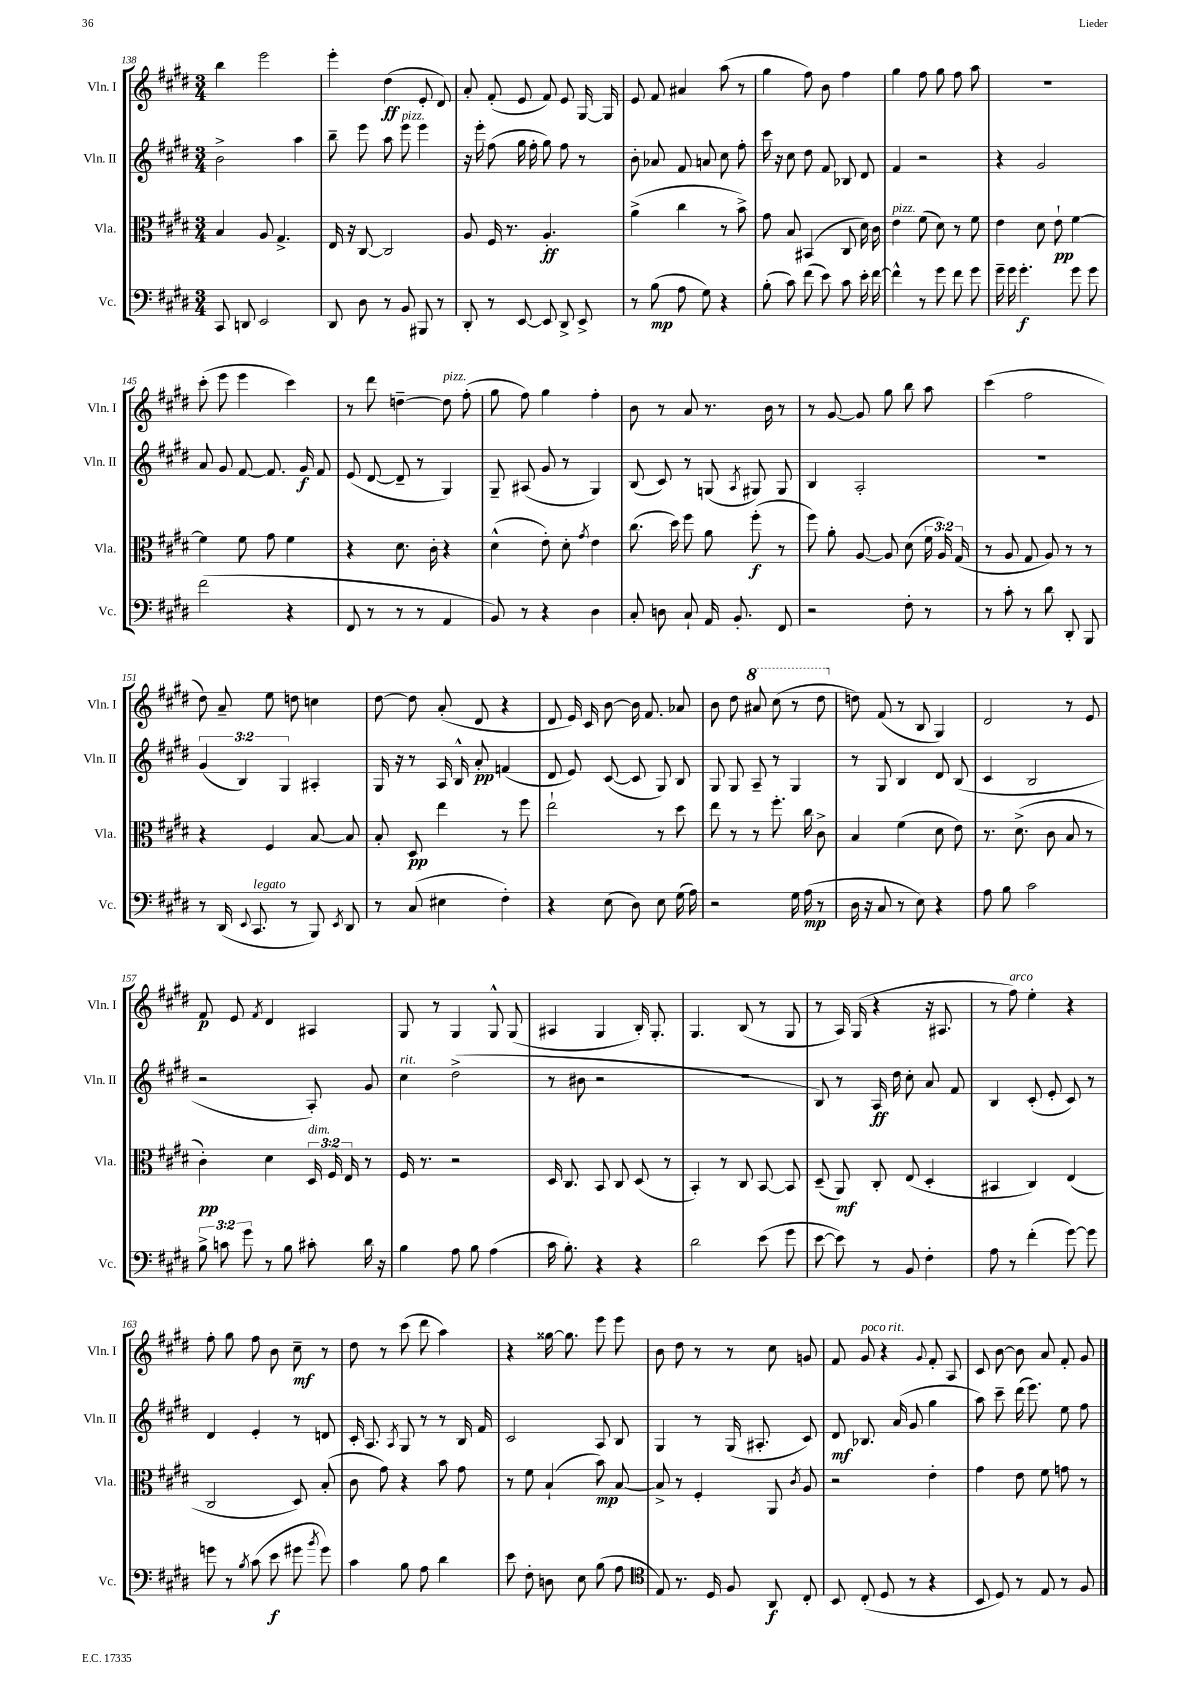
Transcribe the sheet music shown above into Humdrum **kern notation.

**kern	**dynam	**kern	**dynam	**kern	**dynam	**kern	**dynam
*part4	*part4	*part3	*part3	*part2	*part2	*part1	*part1
*staff4	*staff4	*staff3	*staff3	*staff2	*staff2	*staff1	*staff1
*I"Vc.	*	*I"Vla.	*	*I"Vln. II	*	*I"Vln. I	*
*I'Vc.	*	*I'Vla.	*	*I'Vln. II	*	*I'Vln. I	*
*clefF4	*	*clefC3	*	*clefG2	*	*clefG2	*
*k[f#c#g#d#]	*	*k[f#c#g#d#]	*	*k[f#c#g#d#]	*	*k[f#c#g#d#]	*
*M3/4	*	*M3/4	*	*M3/4	*	*M3/4	*
=138	=138	=138	=138	=138	=138	=138	=138
8CC#/	.	4B/	.	2b^\	.	4bb\	.
8DDn/	.	.	.	.	.	.	.
2EE/	.	8A/	.	.	.	2eee\	.
.	.	4.G#^/	.	.	.	.	.
.	.	.	.	4aa\	.	.	.
=139	=139	=139	=139	=139	=139	=139	=139
8DD#/	.	16E/	.	8bb~\	.	4eee'\	.
.	.	16r	.	.	.	.	.
8D#\	.	[8C#/	.	8eee\	.	.	.
8r	.	2C#/]	.	8aa\	.	(4dd#\	ff
!	!	!	!	!LO:TX:a:i:t=pizz.	!	!	!
8BB/	.	.	.	8eee\	.	.	.
8BBB#X/	.	.	.	4eee\	.	8e'/	.
8r	.	.	.	.	.	8d#/)	.
=140	=140	=140	=140	=140	=140	=140	=140
8DD#'/	.	8A/	.	16r	.	8a'/	.
.	.	.	.	16eee'\	.	.	.
8r	.	16F#/	.	(8ff#\	.	(8f#'/	.
.	.	8.r	.	.	.	.	.
[8EE/	.	.	.	16gg#\	.	8e/	.
.	.	.	.	16ff#'\	.	.	.
8EE/]	.	4.A'/	ff	8gg#\)	.	8f#/)	.
8DD#^/	.	.	.	8ff#\	.	8e/	.
8EE^/	.	.	.	8r	.	[16G#/	.
.	.	.	.	.	.	16G#/]	.
=141	=141	=141	=141	=141	=141	=141	=141
8r	.	(4a^\	.	8b'\	.	8e/	.
(8B\	mp	.	.	8a-X/	.	8f#/	.
8A\	.	4cc#\	.	8f#/	.	4a#X/	.
8G#\)	.	.	.	8an/	.	.	.
4r	.	8r	.	8cc#\	.	(8aa\	.
.	.	8b^\)	.	8ff#'\	.	8r	.
=142	=142	=142	=142	=142	=142	=142	=142
(8B'\	.	8g#\	.	16ccc#\	.	4gg#\	.
.	.	.	.	16r	.	.	.
8c#\)	.	8B/	.	8cc#\	.	.	.
(8f#\	.	(4BB#X/	.	8dd#\	.	8ff#\)	.
8e\)	.	.	.	8f#/	.	8b\	.
8c#\	.	8C#/	.	8B-X/	.	4ff#\	.
16e'\	.	16d#\)	.	8d#/	.	.	.
[16f#\	.	16c#\	.	.	.	.	.
=143	=143	=143	=143	=143	=143	=143	=143
!	!	!LO:TX:a:i:t=pizz.	!	!	!	!	!
4f#^^\]	.	4e\	.	4f#/	.	4gg#\	.
8r	.	(8f#\	.	2r	.	8ff#\	.
8g#\	.	8d#\)	.	.	.	8gg#\	.
8f#\	.	8r	.	.	.	8ff#\	.
8g#\	.	8f#\	.	.	.	8aa\	.
=144	=144	=144	=144	=144	=144	=144	=144
16g#~\	.	4e\	.	4r	.	2.r	.
16g#\	.	.	.	.	.	.	.
4.g#'\	f	.	.	.	.	.	.
.	.	8d#\	.	2g#/	.	.	.
.	.	8e`\	pp	.	.	.	.
8g#\	.	[4f#\	.	.	.	.	.
8g#\	.	.	.	.	.	.	.
!!LO:LB:g=z
=145	=145	=145	=145	=145	=145	=145	=145
(2f#\	.	4f#\]	.	8a/	.	(8ccc#'\	.
.	.	.	.	8g#/	.	8eee\	.
.	.	8f#\	.	[8f#/	.	4eee\	.
.	.	8g#\	.	8.f#/]	.	.	.
4r	.	4f#\	.	.	.	4ccc#\)	.
.	.	.	.	16g#/	f	.	.
.	.	.	.	8f#/	.	.	.
=146	=146	=146	=146	=146	=146	=146	=146
8FF#/	.	4r	.	(8e/	.	8r	.
8r	.	.	.	[8d#/	.	8ddd#\	.
8r	.	8.d#\	.	8d#~/]	.	[4ddn~\	.
8r	.	.	.	8r	.	.	.
.	.	16c#'\	.	.	.	.	.
!	!	!	!	!	!	!LO:TX:a:i:t=pizz.	!
4AA/	.	4r	.	4G#/)	.	8dd\]	.
.	.	.	.	.	.	(8ff#'\	.
=147	=147	=147	=147	=147	=147	=147	=147
8BB/)	.	(4d#^^\	.	8G#~/	.	8gg#\	.
8r	.	.	.	(8A#X/	.	8ff#\)	.
4r	.	8e'\)	.	8g#/	.	4gg#\	.
.	.	8d#'\	.	8r	.	.	.
.	.	8qg#/	.	.	.	.	.
4D#\	.	4e\	.	4G#/)	.	4ff#'\	.
=148	=148	=148	=148	=148	=148	=148	=148
8C#'/	.	(8.cc#\	.	(8B/	.	8b\	.
8Dn\	.	.	.	8c#/)	.	8r	.
.	.	16dd#\)	.	.	.	.	.
8C#`/	.	8ff#\	.	8r	.	8a/	.
16AA/	.	8a\	.	(8Gn/	.	8.r	.
8.BB'/	.	.	.	.	.	.	.
.	.	.	.	8qA/	.	.	.
.	.	(8ff#'\	f	8G#X/)	.	.	.
.	.	.	.	.	.	16b\	.
8FF#/	.	8r	.	8G#/	.	8r	.
=149	=149	=149	=149	=149	=149	=149	=149
2r	.	8ff#\)	.	4B/	.	8r	.
.	.	8a'\	.	.	.	[8g#/	.
.	.	[8A/	.	2A'/	.	8g#/]	.
.	.	8A/]	.	.	.	8gg#\	.
8F#'\	.	(8d#\	.	.	.	8bb\	.
8r	.	24f#\	.	.	.	8aa\	.
.	.	24A/)	.	.	.	.	.
.	.	(24G#/	.	.	.	.	.
=150	=150	=150	=150	=150	=150	=150	=150
8r	.	8r	.	2.r	.	(4ccc#\	.
8c#'\	.	8A/	.	.	.	.	.
8r	.	8G#/	.	.	.	2ff#\	.
8d#\	.	8A/)	.	.	.	.	.
8DD#'/	.	8r	.	.	.	.	.
8BBB/	.	8r	.	.	.	.	.
!!LO:LB:g=z
=151	=151	=151	=151	=151	=151	=151	=151
8r	.	4r	.	(6g#/	.	8dd#\)	.
(16DD#/	.	.	.	.	.	8a~/	.
.	.	.	.	6B/)	.	.	.
8qqEE/	.	.	.	.	.	.	.
!LO:TX:a:i:t=legato	!	!	!	!	!	!	!
8.CC#/	.	.	.	.	.	.	.
.	.	4F#/	.	.	.	8ee\	.
.	.	.	.	6G#/	.	.	.
8r	.	.	.	.	.	8ddn\	.
8BBB/)	.	[8B/	.	4A#X'/	.	4ccn\	.
8qEE/	.	.	.	.	.	.	.
8DD#/	.	8B/]	.	.	.	.	.
=152	=152	=152	=152	=152	=152	=152	=152
8r	.	8B'/	.	16G#/	.	[8dd#\	.
.	.	.	.	16r	.	.	.
(8C#/	.	8D#/	pp	8r	.	8dd#\]	.
4E#X\	.	4ee\	.	16A/	.	(8a'/	.
.	.	.	.	16B^^/	.	.	.
.	.	.	.	8a'/	pp	8d#/	.
4F#'\)	.	8r	.	(4fn/	.	4r	.
.	.	8ff#\	.	.	.	.	.
=153	=153	=153	=153	=153	=153	=153	=153
4r	.	2ee`\	.	8d#/	.	8d#/	.
.	.	.	.	8e/)	.	16e/)	.
.	.	.	.	.	.	16c#/	.
(8E\	.	.	.	([8c#/	.	[8b\	.
8D#\)	.	.	.	8c#/]	.	16b\]	.
.	.	.	.	.	.	8.f#/	.
8E\	.	8r	.	8G#/)	.	.	.
(16G#\	.	8dd#\	.	8B/	.	8a-X/	.
16A\)	.	.	.	.	.	.	.
=154	=154	=154	=154	=154	=154	=154	=154
2r	.	8ee\	.	8G#/	.	8b\	.
.	.	8r	.	8G#/	.	8dd#\	.
*	*	*	*	*	*	*8va	*
.	.	8r	.	8A~/	.	8aa#X/	.
.	.	8.ff#'\	.	8r	.	(8ccc#\	.
16G#\	.	.	.	4G#/	.	8r	.
(16A\	mp	16cc#\	.	.	.	.	.
8r	.	8c#^\	.	.	.	8ddd#\	.
=155	=155	=155	=155	=155	=155	=155	=155
*	*	*	*	*	*	*X8va	*
16D#\	.	4B/	.	8r	.	8ddn\)	.
16r	.	.	.	.	.	.	.
8C#/	.	.	.	8G#/	.	(8f#/	.
8r	.	(4f#\	.	4B/	.	8r	.
8E\)	.	.	.	.	.	8B/	.
4r	.	8d#\	.	8d#/	.	4G#/)	.
.	.	8e\)	.	(8B/	.	.	.
=156	=156	=156	=156	=156	=156	=156	=156
8A\	.	8.r	.	4c#/	.	2d#/	.
8B\	.	.	.	.	.	.	.
.	.	(8.d#^\	.	.	.	.	.
2c#\	.	.	.	2B/	.	.	.
.	.	8c#\	.	.	.	.	.
.	.	8B/	.	.	.	8r	.
.	.	8r	.	.	.	8e/	.
!!LO:LB:g=z
=157	=157	=157	=157	=157	=157	=157	=157
12B^\	.	4c#'\)	pp	2r	.	8f#/	p
12cn\	.	.	.	.	.	.	.
.	.	.	.	.	.	8e/	.
12g#\	.	.	.	.	.	.	.
.	.	.	.	.	.	8qf#/	.
8r	.	4d#\	.	.	.	4d#/	.
8B\	.	.	.	.	.	.	.
!	!	!LO:TX:a:i:t=dim.	!	!	!	!	!
8c#X'\	.	24D#/	.	8A'/)	.	4A#X/	.
.	.	24F#/	.	.	.	.	.
.	.	24E/	.	.	.	.	.
16d#\	.	8r	.	8g#/	.	.	.
16r	.	.	.	.	.	.	.
=158	=158	=158	=158	=158	=158	=158	=158
!	!	!	!	!LO:TX:a:i:t=rit.	!	!	!
4B\	.	16F#/	.	4cc#\	.	8G#/	.
.	.	8.r	.	.	.	.	.
.	.	.	.	.	.	8r	.
8A\	.	2r	.	(2dd#^\	.	4G#/	.
8B\	.	.	.	.	.	.	.
(4A\	.	.	.	.	.	8G#^^/	.
.	.	.	.	.	.	(8G#/	.
=159	=159	=159	=159	=159	=159	=159	=159
16c#\	.	16D#/	.	8r	.	4A#X/	.
8.B'\)	.	8.C#/	.	.	.	.	.
.	.	.	.	8b#X\	.	.	.
4r	.	8BB/	.	2r	.	4G#/	.
.	.	8C#/	.	.	.	.	.
4r	.	(8D#/	.	.	.	16B'/)	.
.	.	.	.	.	.	8.G#'/	.
.	.	8r	.	.	.	.	.
=160	=160	=160	=160	=160	=160	=160	=160
2d#\	.	4BB'/)	.	2.r	.	4.G#/	.
.	.	8r	.	.	.	.	.
.	.	8C#/	.	.	.	(8B/	.
(8e\	.	[8BB/	.	.	.	8r	.
8g#\	.	8BB/]	.	.	.	8G#/	.
=161	=161	=161	=161	=161	=161	=161	=161
[8e\	.	(8D#~/	.	8B/)	.	8r	.
8e\])	.	8AA/)	mf	8r	.	16A/)	.
.	.	.	.	.	.	(16G#/	.
8r	.	8C#'/	.	16A/	ff	4r	.
.	.	.	.	16dd#\	.	.	.
8BB/	.	(8E/	.	8cc#'\	.	.	.
4F#'\	.	4D#'/	.	8a/	.	16r	.
.	.	.	.	.	.	8.A#X/	.
.	.	.	.	8f#/	.	.	.
=162	=162	=162	=162	=162	=162	=162	=162
8A\	.	4BB#X/	.	4B/	.	8r	.
!	!	!	!	!	!	!LO:TX:a:i:t=arco	!
8r	.	.	.	.	.	8ff#\)	.
(4f#'\	.	4C#/)	.	(8c#'/	.	4ee'\	.
.	.	.	.	8e'/	.	.	.
[8g#\)	.	(4E/	.	8c#/)	.	4r	.
8g#\]	.	.	.	8r	.	.	.
!!LO:LB:g=z
=163	=163	=163	=163	=163	=163	=163	=163
8gn\	.	2C#/	.	4d#/	.	8ff#'\	.
8r	.	.	.	.	.	8gg#\	.
8qB/	.	.	.	.	.	.	.
(8c#\	.	.	.	4e'/	.	8ff#\	.
8e\	f	.	.	.	.	8b\	.
8g#X\	.	8D#/)	.	8r	.	8cc#~\	mf
8qb/	.	.	.	.	.	.	.
8g#\)	.	(8B'/	.	8dn/	.	8r	.
=164	=164	=164	=164	=164	=164	=164	=164
4c#\	.	8c#\	.	16c#'/	.	8dd#\	.
.	.	.	.	8.A/	.	.	.
.	.	8g#\)	.	.	.	8r	.
.	.	.	.	8qA/	.	.	.
8B\	.	4r	.	8G#/	.	(8ccc#\	.
8A\	.	.	.	8r	.	8ddd#\	.
4d#\	.	8b\	.	8r	.	4aa\)	.
.	.	8g#\	.	16B/	.	.	.
.	.	.	.	16f#/	.	.	.
=165	=165	=165	=165	=165	=165	=165	=165
8e\	.	8r	.	2c#/	.	4r	.
8F#'\	.	8f#\	.	.	.	.	.
8Dn\	.	(4B`/	.	.	.	[16gg##X\	.
.	.	.	.	.	.	8.gg##\]	.
8E\	.	.	.	.	.	.	.
(8B\	.	8b\)	mp	8A/	.	8eee\	.
8A\	.	[8B/	.	8B/	.	8eee\	.
=166	=166	=166	=166	=166	=166	=166	=166
*clefC4	*	*	*	*	*	*	*
8E/)	.	8B^/]	.	4G#/	.	8b\	.
8.r	.	8r	.	.	.	8dd#\	.
.	.	4F#'/	.	8r	.	8r	.
16D#/	.	.	.	.	.	.	.
8F#/	.	.	.	(16G#/	.	8r	.
.	.	.	.	8.A#X'/	.	.	.
8AA/	f	8AA/	.	.	.	8cc#\	.
.	.	8qc#/	.	.	.	.	.
8C#'/	.	8A/	.	8c#/)	.	8gn/	.
=167	=167	=167	=167	=167	=167	=167	=167
8BB/	.	2r	.	8d#/	mf	8f#/	.
!	!	!	!	!	!	!LO:TX:a:i:t=poco rit.	!
(8C#'/	.	.	.	8.B-X/	.	8g#/	.
8D#/	.	.	.	.	.	4r	.
.	.	.	.	(16a/	.	.	.
8r	.	.	.	8g#/	.	.	.
.	.	.	.	.	.	8qqg#/	.
4r	.	4e'\	.	4gg#\	.	8f#'/	.
.	.	.	.	.	.	8A/	.
=168	=168	=168	=168	=168	=168	=168	=168
8BB/	.	4g#\	.	8aa\)	.	8c#/	.
8D#/)	.	.	.	8ccc#~\	.	[8b\	.
8r	.	8e\	.	(16ddd#\	.	8b\]	.
.	.	.	.	8.eee\)	.	.	.
8E/	.	8f#\	.	.	.	8a/	.
8r	.	8gn\	.	8ee\	.	8f#'/	.
8F#/	.	8r	.	8ff#\	.	8g#/	.
==	==	==	==	==	==	==	==
*-	*-	*-	*-	*-	*-	*-	*-
